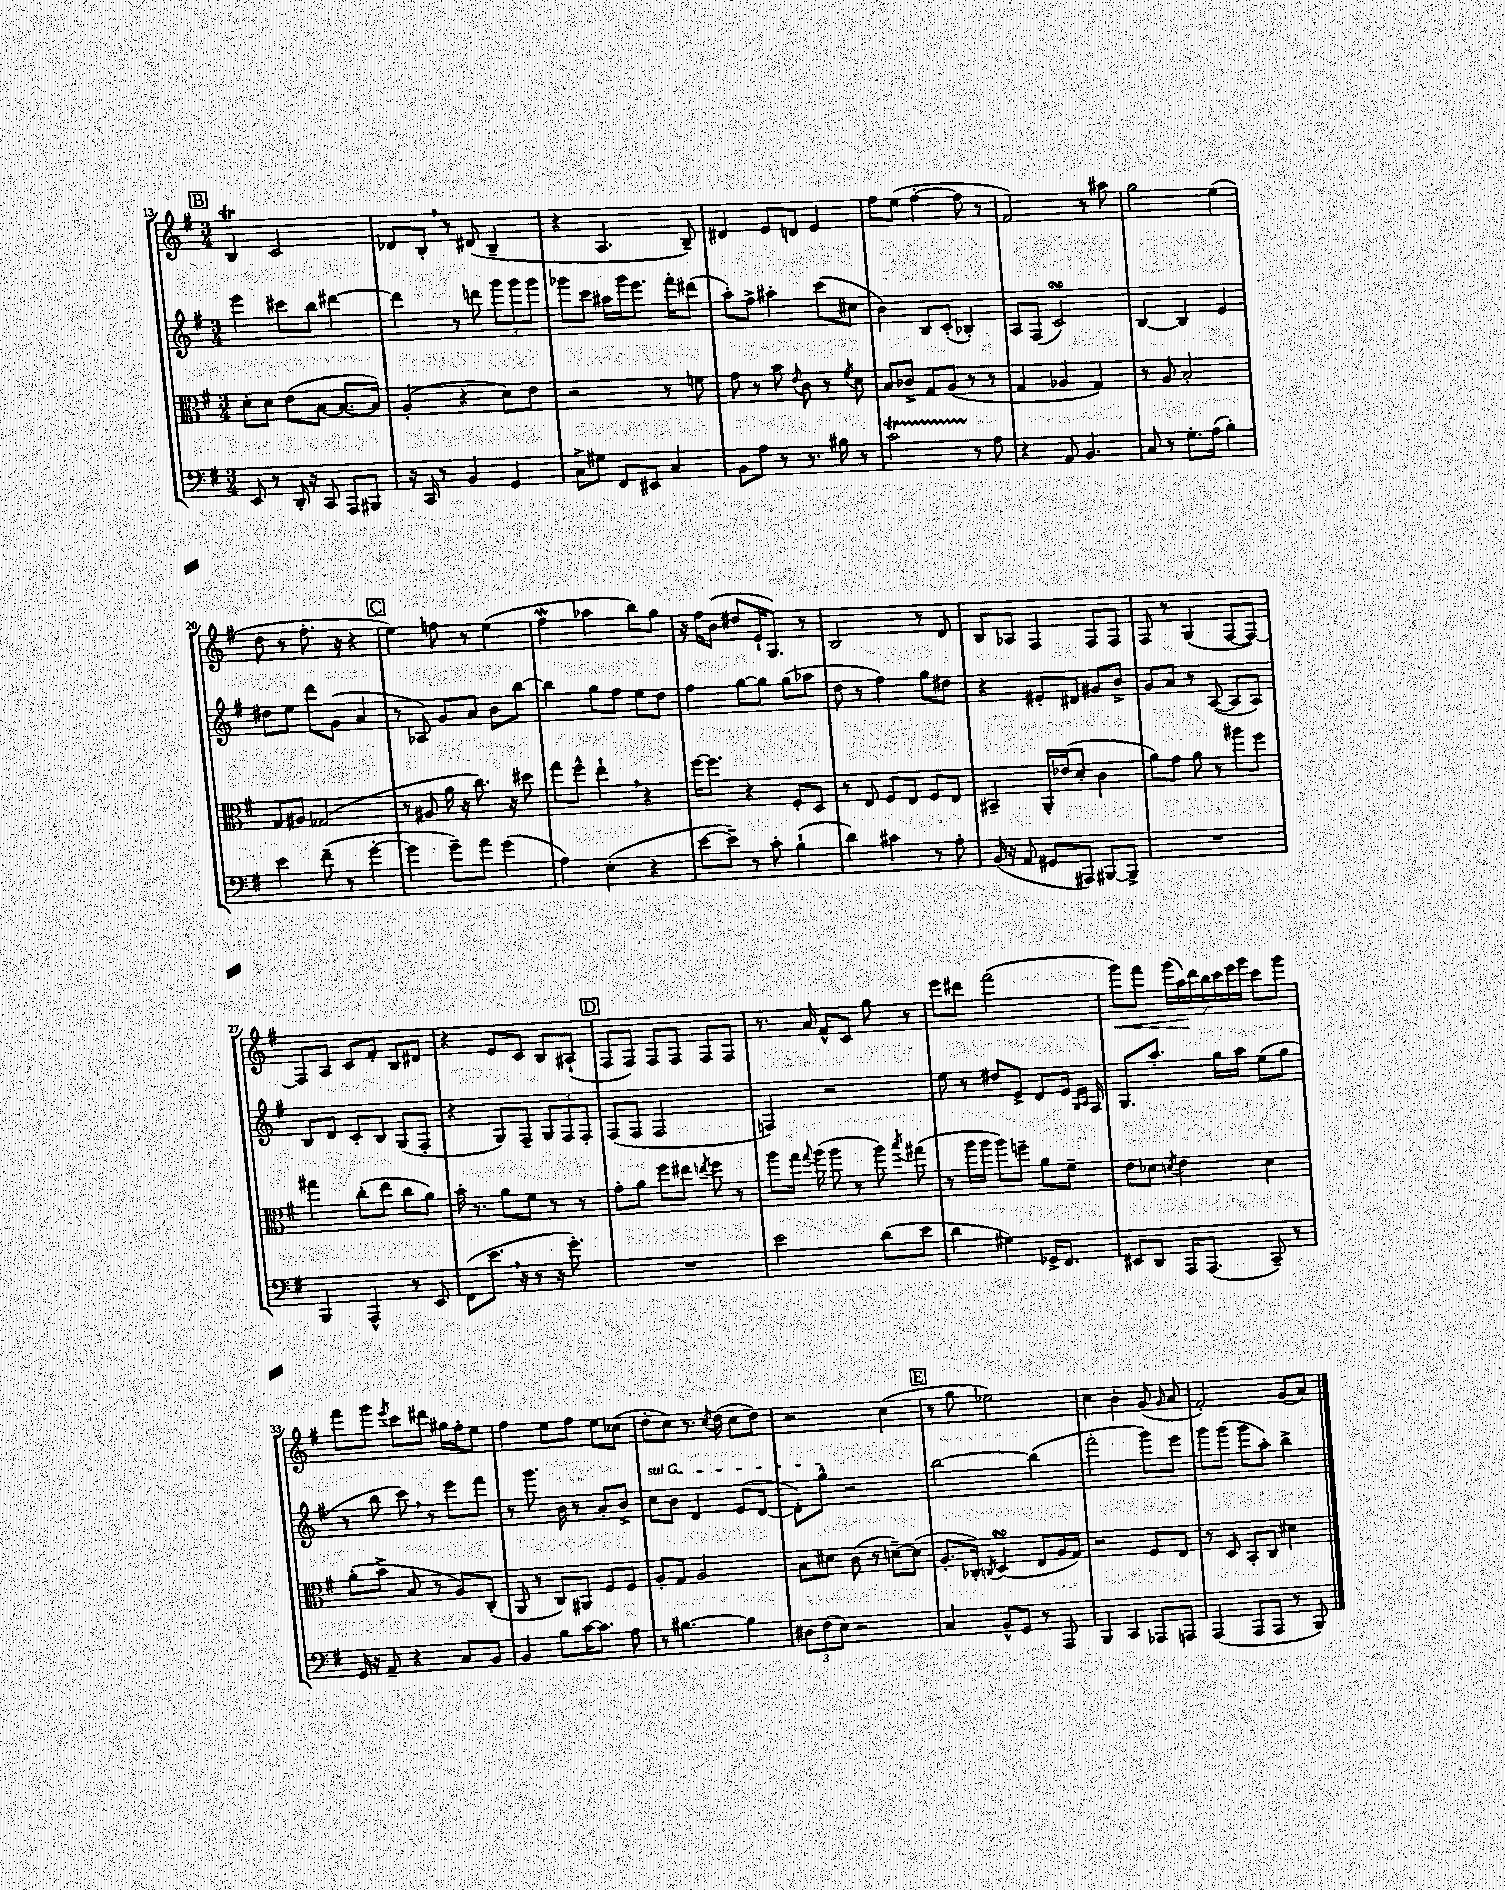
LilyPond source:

<<
\new StaffGroup <<
\new Staff = "s0" {
    \clef treble \key g \major \numericTimeSignature \time 3/4
    \autoBeamOff \mark \markup { \box "B" } b4\trill c'2 |
    des'8[ b8]-. \breathe r8 dis'8( b4-- |
    r4 a4. b8--) |
    dis'4 e'8[ d'8] e'4 |
    fis''8[ e''8]( fis''4~-. fis''8 r8 |
    fis'2) r8 ais''8 |
    g''2 e''4( |
    d''8 r8 fis''8.-. r16 r4 |
    \mark \markup { \box "C" } e''4) f''8 r8 e''4( |
    fis''4\mordent aes''4 b''8[) g''8] |
    r16 fis''16[ b'8]( dis''8[ e'16-! g8.]) r8 |
    b2 r8 d'8 |
    b8[ aes8] fis4 fis8[ fis8] |
    fis8 r8 g4( fis8[~ fis8]~) |
    fis8[ a8] c'8[ fis'8]-. b8[ dis'8] |
    r4 e'8[ c'8] b8[ ais8]-!( |
    \mark \markup { \box "D" } fis8[ fis8]) fis8[ fis8] fis8[ fis8] |
    r8. a'16 fis'8[-^ c'8] g''8 r8 |
    e'''8[ dis'''8] fis'''2( |
    g'''8[\<) fis'''8] \tuplet 7/4 { g'''16[( a''16\!) d'''16 b''16 c'''16 e'''16 g'''16] } c'''8[ g'''8] |
    fis'''8[ g'''8] \acciaccatura { e'''8 } c'''8[ dis'''8] gis''16[ fis''16-. e''8] |
    fis''4 e''8[ fis''8] e''8[ ces''8]( |
    d''8[-. c''8]) r8. \acciaccatura { c''8 } d''16( c''8[ d''8]) |
    r2 c''4( |
    \mark \markup { \box "E" } r8 g''8 ees''2) |
    c''4 b'4-. g'8( \grace { g'16 } a'8 |
    fis'2-.) g'8[( a'8]) \bar "|." |
}
\new Staff = "s1" {
    \clef treble \key g \major \numericTimeSignature \time 3/4
    \autoBeamOff \mark \markup { \box "B" } e'''4 cis'''8[ b''8] dis'''4~ |
    dis'''4 r8 d'''8 \tuplet 3/2 { g'''8[ g'''8 g'''8] } |
    ges'''8[ c'''8] ais''16[ ges'''16 e'''8.] fis'''16[-. dis'''8]( |
    a''8[-.) fis''8]-> ais''4-. c'''8[( cis''8] |
    b'4) b8[ c'8]-.( bes4-.) |
    a8[ fis8]( c'2\turn) |
    b4~ b4 e'4 |
    dis''8[ e''8] d'''8[ g'8]( a'4 |
    \mark \markup { \box "C" } r8 aes8) g'8[ a'8] b'8[ b''8]~ |
    b''4 g''8[ fis''8] e''8[ d''8] |
    fis''4 g''8[~ g''8] g''8[( aes''8] |
    d''8 r8 fis''4) g''8[ dis''8] |
    r4 eis'8[-. dis'8] gis'8[ b'8]-> |
    g'8[ a'8] r8 a8~( a8[ a8]) |
    b8[ d'8] c'8[-. b8] g8[( fis8]-. |
    r4 g8[) fis8]-- \tuplet 3/2 { g8[ fis8 fis8]-. } |
    \mark \markup { \box "D" } fis8[( fis8] fis2 |
    f4) r2 |
    e''8 r8 dis''8[ e'8]-> d'8[ e'16] \grace { g16[ a16] } fis16 |
    g8.[ a''8.]-. g''16[ a''16] e''8[( g''8] |
    r8 b''8 c'''8) \breathe r8 e'''8[ fis'''8] |
    r8 g'''8. b'16 r8 a'8[-. b'8]-> |
    \once \override TextSpanner.bound-details.left.text = \markup { \italic "sul G" } c''8[\startTextSpan b'8] d'4 e'8[( d'8]~ |
    d'8[-.) g''8]-^\stopTextSpan r2 |
    \mark \markup { \box "E" } b''2~ b''4( |
    fis'''2-. g'''8[) e'''8] |
    g'''8[ g'''8]( g'''8[ a''8]-.) b''4-> \bar "|." |
}
\new Staff = "s2" {
    \clef alto \key g \major \numericTimeSignature \time 3/4
    \autoBeamOff \mark \markup { \box "B" } d'8[-. d'8] e'8[( b8]~ b8.[~ b16]) |
    a4-.( r4 d'8[) e'8] |
    r2 r8 f'8 |
    g'8 r8 b'8 \appoggiatura { e'8 } c'8 r8 \acciaccatura { fis'8 } d'8 |
    b8[ ces'8]-> g8[ a8]( r8 r8 |
    g4 aes4 g4) |
    r8 a8 b2-. |
    g8[ ais8] ges2( |
    \mark \markup { \box "C" } r8 ais8 a'16 r16 c''8.) r16 dis''8 |
    g''8[ fis''8]-^ e''4-! \breathe r4 |
    fis''16[~ fis''8.] r4 fis8[-. d8] |
    r8 e8 fis8[ e8] fis8[ e8] |
    bis,4-- a,16[-. ees'16( d'8]-. c'4 |
    a'8[) g'8] a'8 r8 ais''8[ fis''8] |
    gis''4 c''8[-.( e''8] c''8[ a'8]) |
    b'16-. r8. a'8[ fis'8] r8 r8 |
    \mark \markup { \box "D" } g'8[-. a'8] fis''8[ eis''8] \acciaccatura { e''8 } fis''8 r8 |
    a''8[ g''16] \appoggiatura { g''8 } a''16( a''8 r8 a''8) \acciaccatura { b''8 } gis''8( |
    r8 a''16[ a''16] a''8[) f''8]-- a'8[ fis'8]-- |
    e'8[ des'8] \acciaccatura { d'8 } e'4 d'4 |
    a'8[-.( b'8]-> b8 r8 a8[) c8]-.( |
    a,8 r8 c8[) ais,8] fis8[ fis8] |
    a8[-. g8] a2 |
    b8[ dis'8] c'8( r8 d'8[~--) d'8]( |
    \mark \markup { \box "E" } a8.[-. ces16]-.) \acciaccatura { c8 } d4\turn( e8[ a16 g16]) |
    r2 fis8[ e8] |
    r8 d8 b,8[-. c8] dis'4 \bar "|." |
}
\new Staff = "s3" {
    \clef bass \key g \major \numericTimeSignature \time 3/4
    \autoBeamOff \mark \markup { \box "B" } e,8 r8 d,16-. r16 c,8 a,,8[ bis,,8] |
    r16 c,16 r8 b,4 g,4 |
    c8[-> gis8] fis,8[ eis,8] c4 |
    b,8[ a8] r8 r8. bis16 r8 |
    c'2\startTrillSpan r8\stopTrillSpan a8 |
    r4 a,8 b,4. |
    c8 r8 g8.[-. a16]( b4-.) |
    e'4 fis'8--( r8 g'4~-. |
    \mark \markup { \box "C" } g'4 g'8[--) a'8] g'4( |
    a4) e4-.( r4 |
    e'8[~ e'8]--) r8 c'8-. b4-!( |
    d'4) cis'4 r8 a8-. |
    b,16( r16 a,8 gis,8[ ais,,8]) bis,,8[~ bis,,8]-> |
    R2. |
    b,,4 a,,4-^ r8 e,8 |
    fis,8[( e'8.] \breathe r16 r8 r16 g'8.-.) |
    \mark \markup { \box "D" } R2. |
    e'2 d'8[( e'8] |
    d'4 gis4) ges,16[-> fis,8.] |
    eis,8[ d,8] a,,16[ a,,8.]( c,8--) r8 |
    g,16 r16 a,8-- r4 c8[ b,8] |
    b,4 b8[ c'16~ c'8.] a8 |
    r8 bis4.~ bis4 |
    \tuplet 3/2 { dis8[ fis8( e8]) } r2 |
    \mark \markup { \box "E" } c4 b,8[-^ g,8] r8 a,,8 |
    b,,4 c,4 aes,,8[ a,,8] |
    a,,4( a,,8[ a,,8] r8 b,,8) \bar "|." |
}
>>
>>
\layout { \context { \Score currentBarNumber = #13 } }
